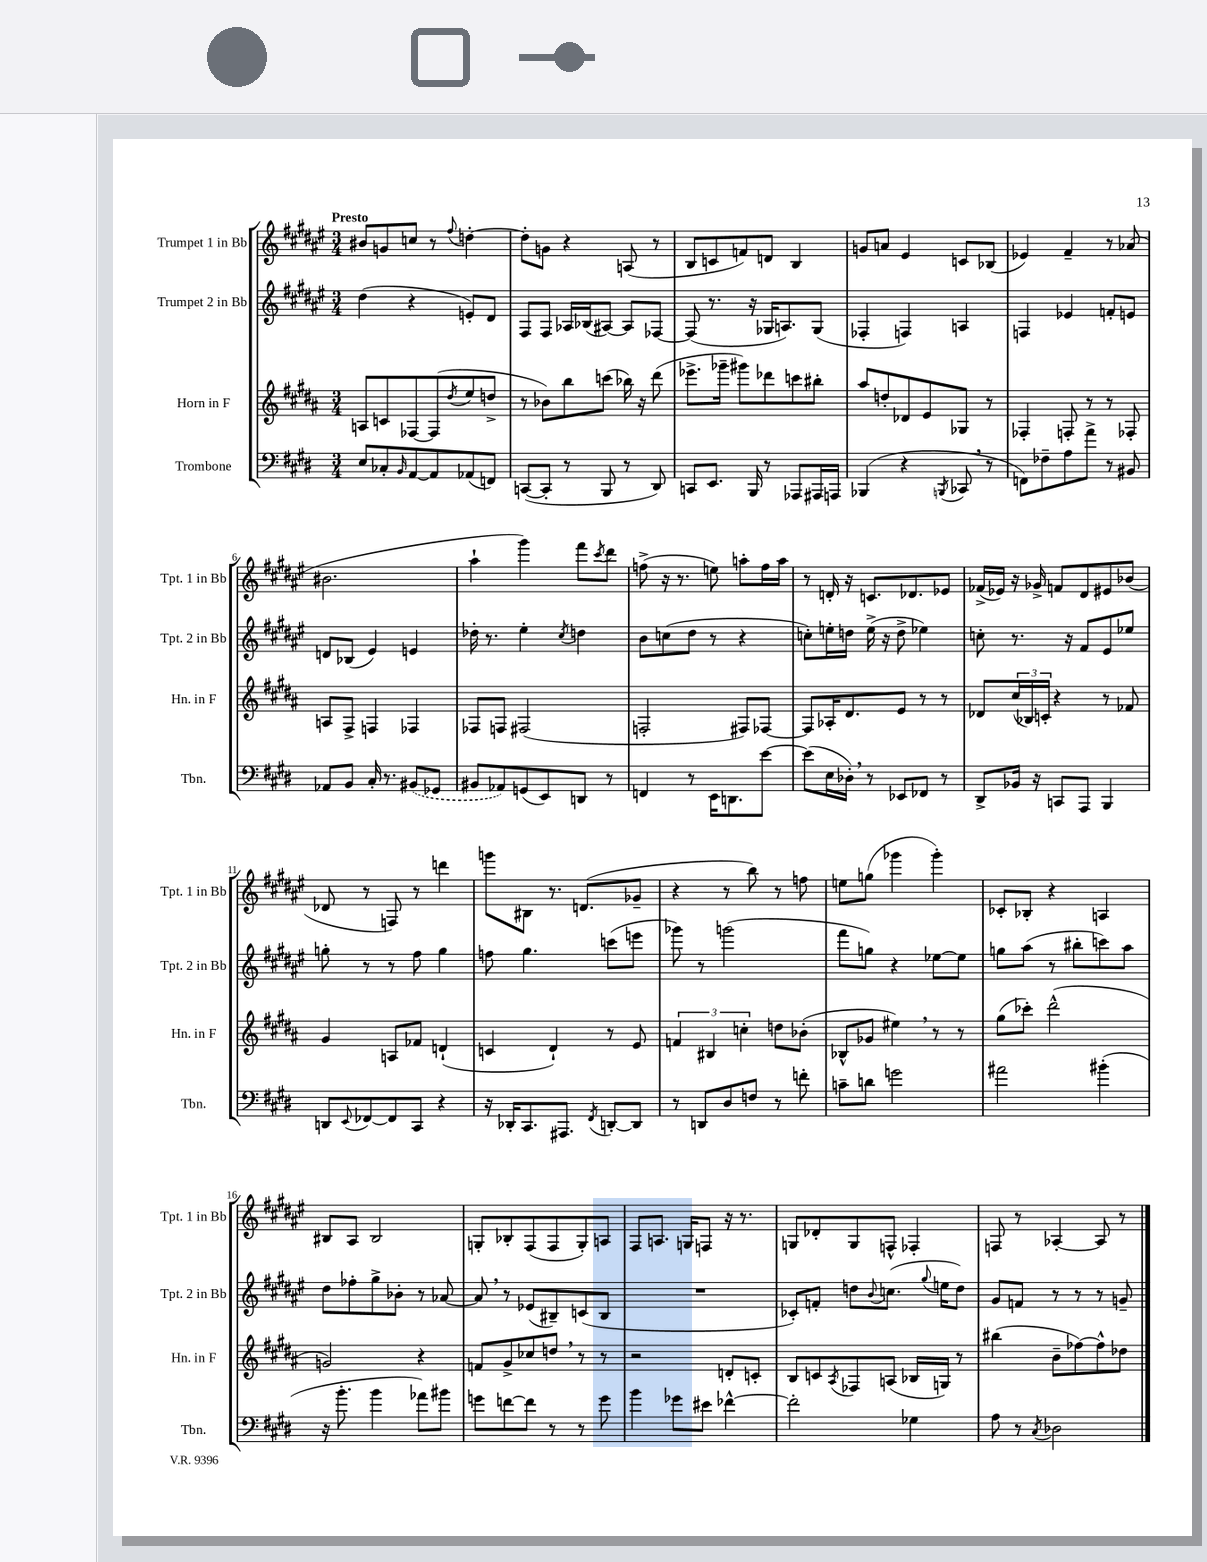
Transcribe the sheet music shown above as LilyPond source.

<<
\new StaffGroup <<
\new Staff = "s0" \with { instrumentName = "Trumpet 1 in Bb" shortInstrumentName = "Tpt. 1 in Bb" } {
    \clef treble \key fis \major \numericTimeSignature \time 3/4 \tempo "Presto"
    bis'8 g'8 c''8 r8 \appoggiatura { fis''8 } d''4~-. |
    d''8-. g'8 r4 a8( r8 |
    b8 c'8 f'8) d'8 b4 |
    g'8 a'8 eis'4 c'8 bes8( |
    ees'4) fis'4-- r8 aes'8( |
    bis'2. |
    ais''4-! gis'''4) fis'''8 \acciaccatura { cis'''8 } dis'''8 |
    f''8->( r16 r8. e''8) a''8-. f''16 a''16 |
    r8 d'16-. r16 c'8. des'8. ees'8 |
    fes'16->( ees'16) r16 ges'16-> f'8 dis'8 eis'8 bes'8( |
    des'8 r8 f8) r8 d'''4 |
    g'''8 bis8 r8. d'8.( ges'8-- |
    r4 r8 b''8) r8 f''8 |
    e''8 g''8( ges'''4 ges'''4-.) |
    ces'8-. bes8-. r4 a4 |
    bis8 ais8 bis2 |
    g8-. bes8-. fis8( fis8 g8-.) a8 |
    fis8 a8. g16 f8 r16 r8. |
    g8 des'8-. g8 f8-^ fes4-. |
    f8 r8 aes4~-. aes8 r8 \bar "|." |
}
\new Staff = "s1" \with { instrumentName = "Trumpet 2 in Bb" shortInstrumentName = "Tpt. 2 in Bb" } {
    \clef treble \key fis \major \numericTimeSignature \time 3/4
    dis''4( r4 e'8-.) dis'8 |
    fis8 fis8 aes16 bes16( ais8~) ais8 fes8~ |
    fes8( r8. r16 ges16 a8.) ges8( |
    fes4-. f4) a4 |
    f4 ees'4 f'8-. e'8 |
    d'8 bes8( eis'4) e'4 |
    des''16-. r8. eis''4-. \acciaccatura { cis''8 } d''4 |
    b'8 c''8( dis''8 r8 r4 |
    c''8-.) e''16-. d''16 e''16->( r16 d''8-> ees''4) |
    c''8-. r8. r16 fis'8 eis'8 ees''8 |
    g''8-. r8 r8 fis''8 g''4 |
    f''8 gis''4. c'''8( e'''8 |
    ges'''8) r8 g'''2( |
    fis'''8 g''8) r4 ees''8~ ees''8 |
    g''8 ais''8( r8 bis''8-. c'''8) ais''8 |
    dis''8 fes''8-. gis''8-> bes'8-. r8 aes'8~ |
    aes'8 \breathe r8 ees'8( bis8--) c'8( bis8 |
    R2. |
    ces'8-.) f'8-. d''8 \appoggiatura { b'8 } c''8.( \appoggiatura { gis''8 } e''16 d''8) |
    gis'8 f'8 r8 r8 r8 g'8-- \bar "|." |
}
\new Staff = "s2" \with { instrumentName = "Horn in F" shortInstrumentName = "Hn. in F" } {
    \clef treble \key b \major \numericTimeSignature \time 3/4
    a8 c'8 fes8~ fes8( \acciaccatura { dis''8 } e''8 d''8-> |
    r8 bes'8) b''8 c'''8( bes''16) r16 dis'''8( |
    ees'''8.-> ges'''16-- gis'''8) des'''8 c'''8 bis''8-. |
    ais''8 d''8-. des'8 e'8 ges8 r8 |
    fes4-. f8-. r8 r8 fes8-. |
    a8 fis8-> f4 fes4 |
    fes8 f8 fis2( |
    f2-. fis8) fes8~ |
    fes8 aes16-. dis'8. e'8 r8 r8 |
    des'8 \tuplet 3/2 { cis''16( bes16) c'16-. } r4 r8 fes'8 |
    gis'4 a8 fes'8 d'4-!( |
    c'4 dis'4-!) r8 e'8 |
    \tuplet 3/2 { f'4 bis4 c''4-. } d''8 bes'8-.( |
    bes8-^ ges'8 eis''4) \breathe r8 r8 |
    gis''8( ces'''8-.) dis'''2-^( |
    g'2) r4 |
    f'8 gis'8-> ces''8 d''8 \breathe r8 r8 |
    r2 d'8-. c'8-. |
    b8 c'8 \acciaccatura { ais8 } fes8 a8( bes16 g16) r8 |
    bis''4( b'8-- fes''8~) fes''8-^ des''8 \bar "|." |
}
\new Staff = "s3" \with { instrumentName = "Trombone" shortInstrumentName = "Tbn." } {
    \clef bass \key e \major \numericTimeSignature \time 3/4
    e8 ces8-. \grace { b,16 } a,8~ a,8 aes,8( f,8) |
    c,8~( c,8-. r8 b,,8 r8 dis,8) |
    c,8 e,8. b,,16 r8 aes,,8 ais,,16 a,,16 |
    bes,,4( r4 \acciaccatura { b,,8 } ces,8 \breathe r8 |
    f,8) fes8-- a8 a'8-> r8 bis,8 |
    aes,8 b,8 cis16-. r8. \once \slurDashed bis,8( ges,8 |
    bis,8 aes,8) g,8( e,8) d,8 r8 |
    f,4 r8 e,16 d,8. e'8~ |
    e'8( e16 des16-.) \breathe r8 ees,8 fes,8 r8 |
    dis,8-> bes,16 r16 c,8 a,,8 b,,4 |
    d,8 \appoggiatura { e,8 } fes,8~ fes,8 cis,8 r4 |
    r16 des,16-. cis,8. ais,,8. \acciaccatura { fis,8 } d,8~-. d,8 |
    r8 d,8 dis8 f8 r8 f'8-. |
    c'8-- d'8 g'2 |
    ais'2 bis'4-.( |
    r16 b'8.-. b'4 aes'8) bis'8 |
    g'8 f'8~ f'8 r8 r8 g'8 |
    b'4 ges'8 eis'8 fes'4~-^ |
    fes'2-. ges4 |
    a8 r8 \acciaccatura { cis8 } des2 \bar "|." |
}
>>
>>
